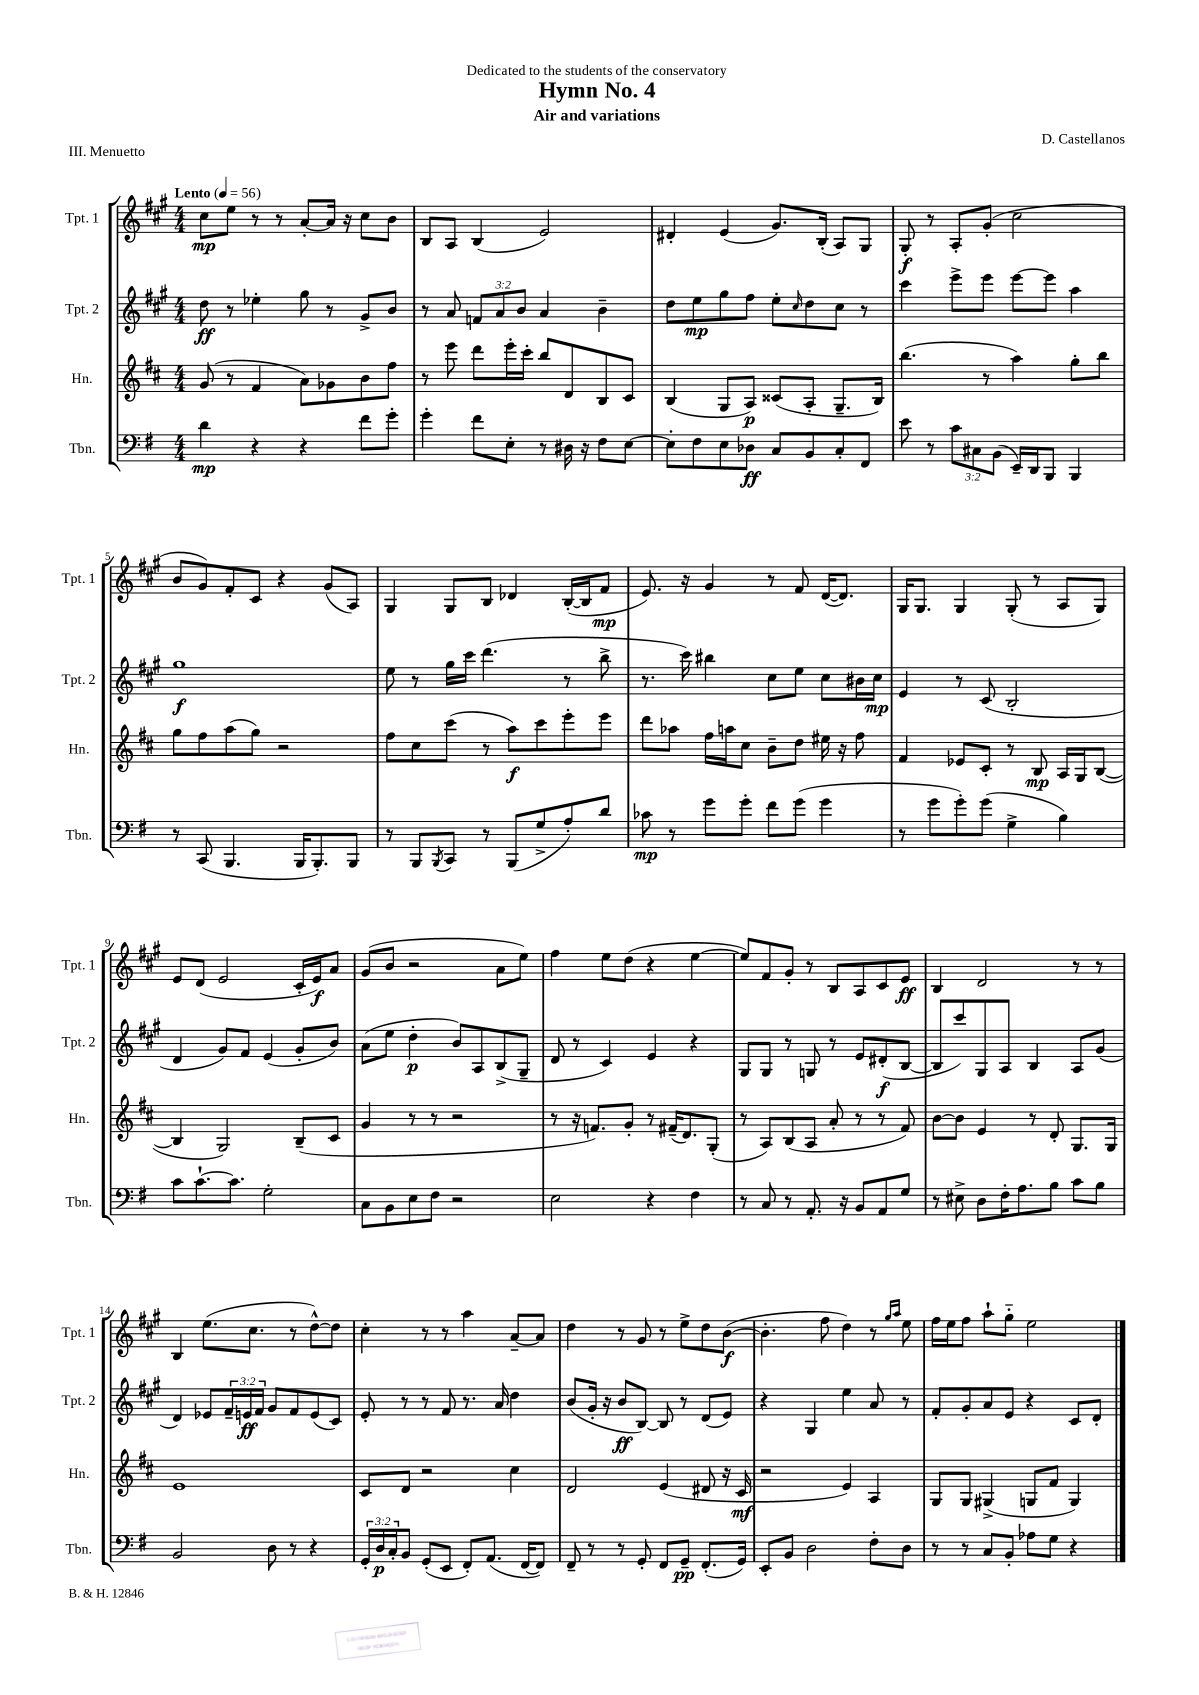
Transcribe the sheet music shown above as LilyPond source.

\header { title = "Hymn No. 4" composer = "D. Castellanos" subtitle = "Air and variations" dedication = "Dedicated to the students of the conservatory" piece = "III. Menuetto" }
<<
\new StaffGroup <<
\new Staff = "s0" \with { instrumentName = "Tpt. 1" shortInstrumentName = "Tpt. 1" } {
    \clef treble \key a \major \numericTimeSignature \time 4/4 \tempo "Lento" 4 = 56
    cis''8\mp e''8 r8 r8 a'8~-. a'16 r16 cis''8 b'8 |
    b8 a8 b4( e'2) |
    dis'4-. e'4( gis'8.) b16-.( a8) gis8 |
    gis8-.\f r8 a8-. gis'8-.( cis''2 |
    b'8 gis'8) fis'8-. cis'8 r4 gis'8( a8) |
    gis4 gis8 b8 des'4 b16~-.( b16 fis'8\mp |
    e'8.) r16 gis'4 r8 fis'8 d'16~( d'8.) |
    gis16 gis8. gis4 gis8-.( r8 a8 gis8) |
    e'8 d'8( e'2 cis'16-. e'16\f) a'8 |
    gis'8( b'8 r2 a'8 e''8) |
    fis''4 e''8 d''8( r4 e''4~ |
    e''8) fis'8 gis'8-. r8 b8 a8 cis'8 e'8\ff |
    b4 d'2 r8 r8 |
    b4 e''8.( cis''8. r8 d''8~-^) d''8 |
    cis''4-. r8 r8 a''4 a'8~-- a'8 |
    d''4 r8 gis'8 r8 e''8-> d''8 b'8~\f( |
    b'4.-. fis''8 d''4) r8 \grace { gis''16 a''16 } e''8 |
    fis''16 e''16 fis''8 a''8-! gis''8-_ e''2 \bar "|." |
}
\new Staff = "s1" \with { instrumentName = "Tpt. 2" shortInstrumentName = "Tpt. 2" } {
    \clef treble \key a \major \numericTimeSignature \time 4/4 \override Staff.TupletNumber.text = #tuplet-number::calc-fraction-text
    d''8\ff r8 ees''4-. gis''8 r8 gis'8-> b'8 |
    r8 a'8 \tuplet 3/2 { f'8 a'8 b'8 } a'4 b'4-- |
    d''8 e''8\mp gis''8 fis''8 e''8-. \grace { cis''16 } d''8 cis''8 r8 |
    cis'''4 e'''8-> e'''8 e'''8~ e'''8 a''4 |
    gis''1\f |
    e''8 r8 gis''16 cis'''16 d'''4.( r8 b''8-> |
    r8. cis'''16) bis''4 cis''8 e''8 cis''8 bis'16 cis''16\mp |
    e'4 r8 cis'8( b2-. |
    d'4 gis'8) fis'8 e'4( gis'8-. b'8) |
    a'8( e''8 d''4-.\p b'8) a8 b8->( gis8-- |
    d'8 r8 cis'4) e'4 r4 |
    gis8 gis8 r8 g8 r8 e'8 dis'8-.\f( b8~ |
    b8 cis'''8) gis8 a8 b4 a8 gis'8( |
    d'4) ees'8 \tuplet 3/2 { fis'16-- e'16\ff fis'16 } gis'8 fis'8 e'8( cis'8) |
    e'8-. r8 r8 fis'8 r8. a'16 d''4 |
    b'8( gis'16-. r16 b'8\ff b8~) b8 r8 d'8( e'8) |
    r4 gis4 e''4 a'8 r8 |
    fis'8-. gis'8-. a'8 e'8 r4 cis'8 d'8-. \bar "|." |
}
\new Staff = "s2" \with { instrumentName = "Hn." shortInstrumentName = "Hn." } {
    \clef treble \key d \major \numericTimeSignature \time 4/4
    g'8( r8 fis'4 a'8) ges'8 b'8 fis''8 |
    r8 e'''8 d'''8 e'''16-. cis'''16-. b''8 d'8 b8 cis'8 |
    b4( g8 a8\p) cisis'8( a8-. g8.-- b16) |
    b''4.( r8 a''4) g''8-. b''8 |
    g''8 fis''8 a''8( g''8) r2 |
    fis''8 cis''8 cis'''8( r8 a''8\f) cis'''8 e'''8-. e'''8 |
    d'''8 aes''8 fis''16 a''16 cis''8 b'8-- d''8 eis''16 r16 fis''8 |
    fis'4 ees'8 cis'8-. r8 b8\mp a16 g16 b8~( |
    b4 g2) b8--( cis'8 |
    g'4 r8 r8 r2 |
    r8 r16 f'8.) g'8-. r8 fis'16--( d'8.) g8-.( |
    r8 a8) b8( a8 a'8-. r8 r8 fis'8) |
    b'8~ b'8 e'4 r8 d'8-. g8. g16 |
    e'1 |
    cis'8 d'8 r2 cis''4 |
    d'2 e'4( dis'8 r16 cis'16\mf |
    r2 e'4) a4 |
    g8 g8 gis4->( g8 fis'8 g4) \bar "|." |
}
\new Staff = "s3" \with { instrumentName = "Tbn." shortInstrumentName = "Tbn." } {
    \clef bass \key g \major \numericTimeSignature \time 4/4 \override Staff.TupletNumber.text = #tuplet-number::calc-fraction-text
    d'4\mp r4 r4 fis'8 g'8-. |
    g'4-. fis'8 e8-. r8 dis16 r16 fis8 e8~ |
    e8-. fis8 e8 des8\ff c8 b,8 c8-. fis,8 |
    e'8 r8 \tuplet 3/2 { c'8 cis8 b,8( } e,16--) d,16 b,,8 b,,4 |
    r8 c,8( b,,4. b,,16 b,,8.-.) b,,8 |
    r8 b,,8 \acciaccatura { b,,8 } c,8 r8 b,,8( g8-> a8-.) d'8 |
    ces'8\mp r8 g'8 g'8-. fis'8 g'8( g'4 |
    r8 g'8 g'8-.) g'8( g4-> b4) |
    c'8 c'8.~-! c'8. g2-. |
    c8 b,8 e8 fis8 r2 |
    e2 r4 fis4 |
    r8 c8 r8 a,8.-. r16 b,8 a,8 g8 |
    r8 eis8-> d8 fis16-. a8. b8 c'8 b8 |
    b,2 d8 r8 r4 |
    \tuplet 3/2 { g,16-. d16\p c16-. } b,8 g,8-.( e,8 fis,8-.) a,8.( fis,16~ fis,8) |
    fis,8-- r8 r8 g,8-. fis,8 g,8--\pp fis,8.-.( g,16) |
    e,8-. b,8 d2 fis8-. d8 |
    r8 r8 c8 b,8-. aes8 g8 r4 \bar "|." |
}
>>
>>
